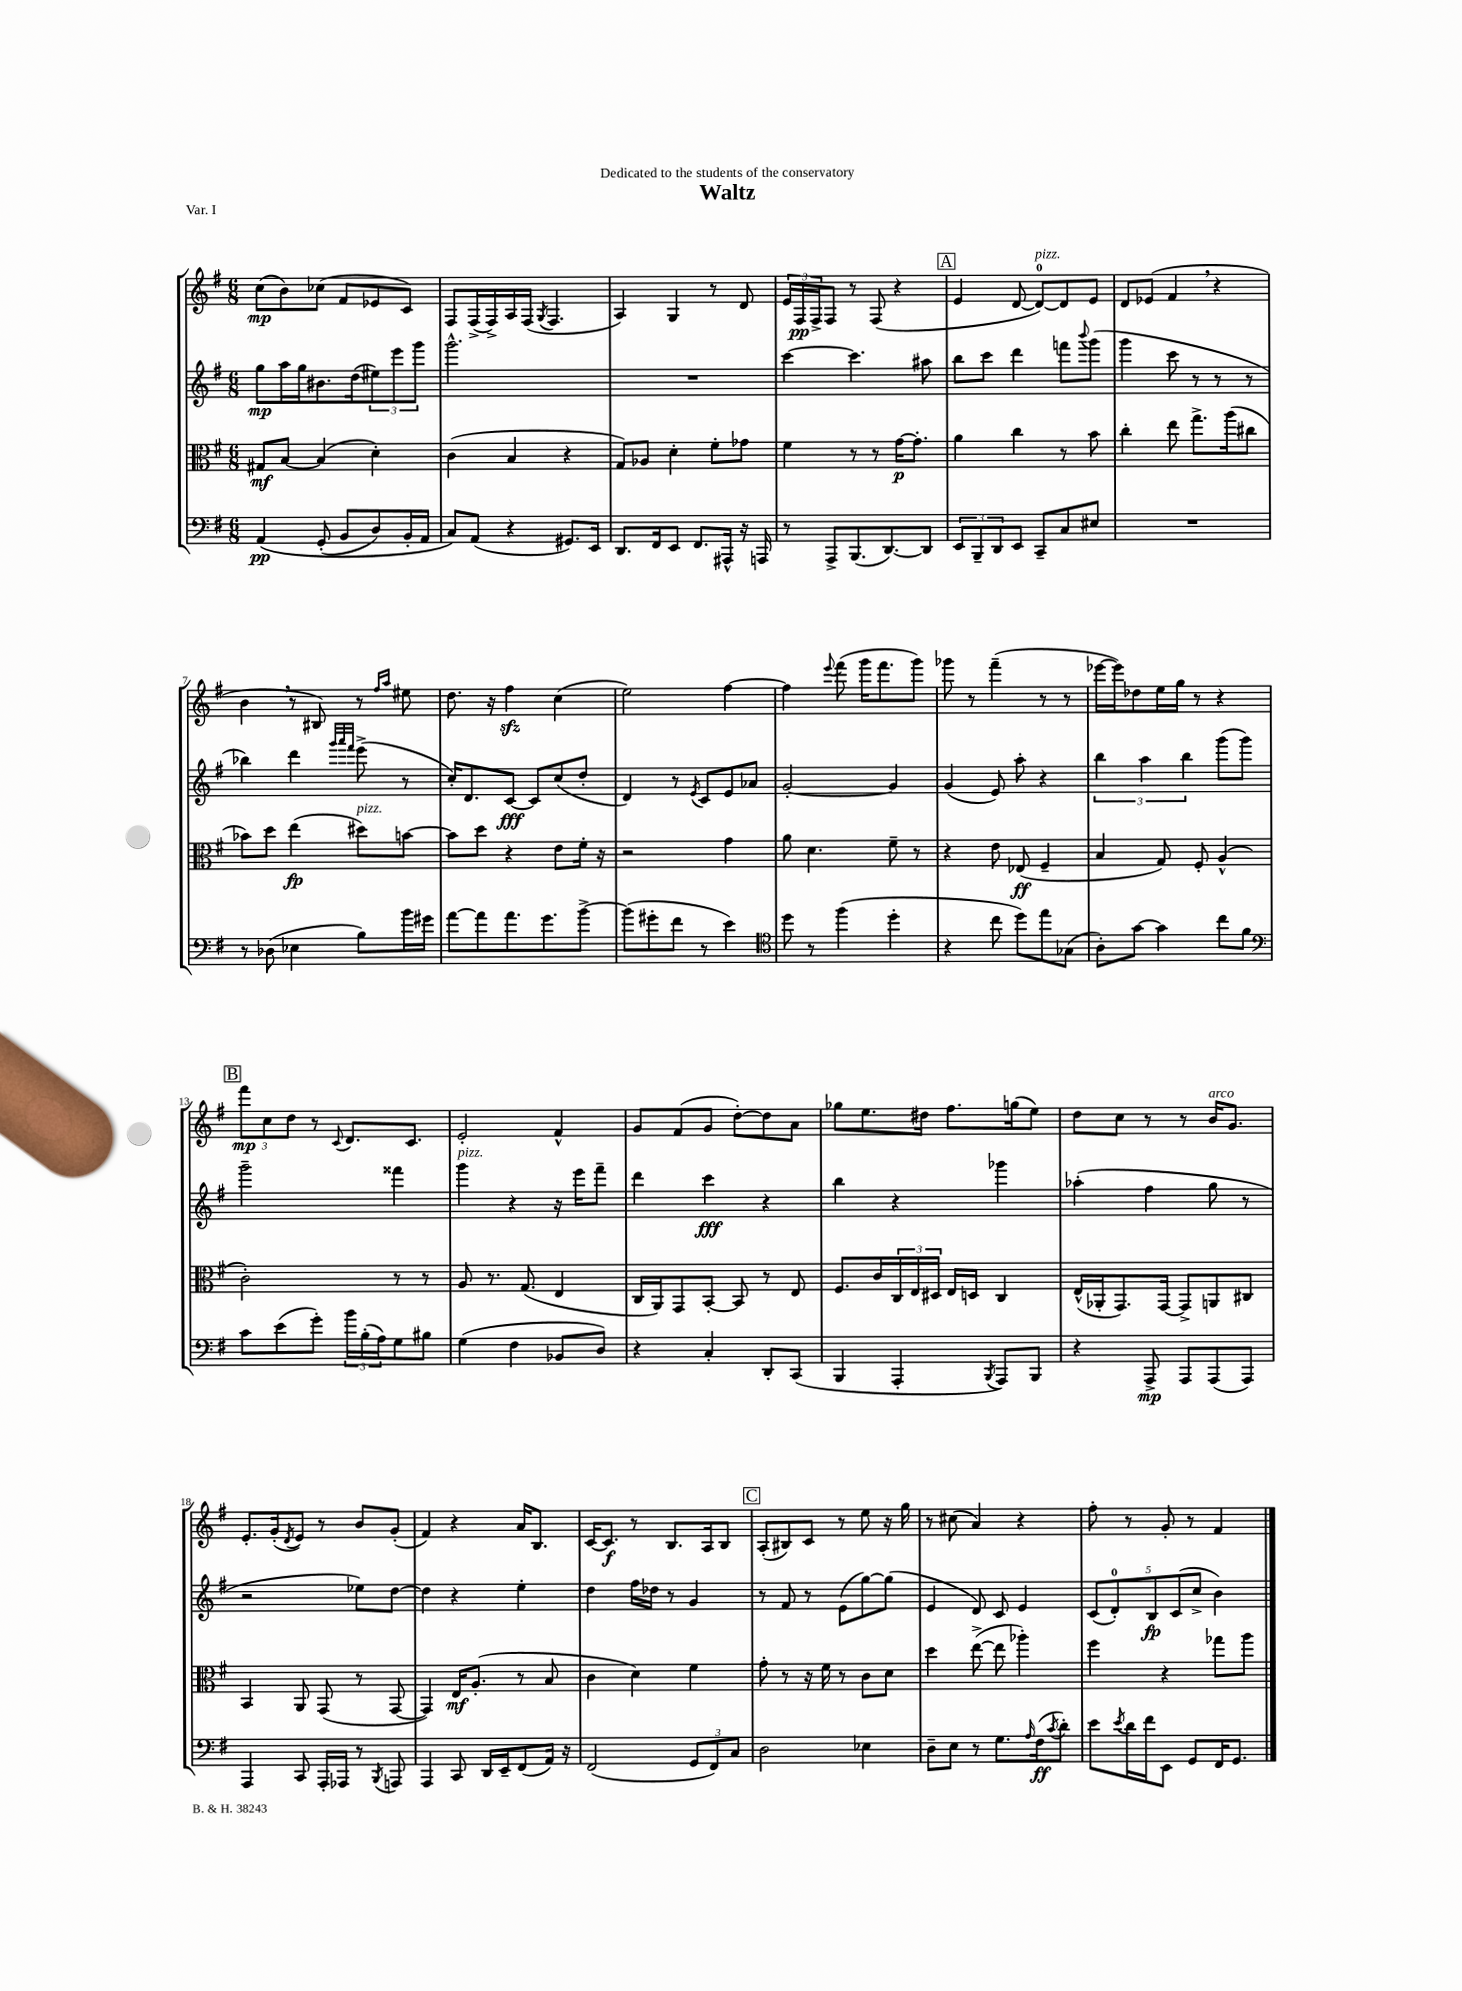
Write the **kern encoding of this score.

**kern	**kern	**kern	**kern
*staff4	*staff3	*staff2	*staff1
*clefF4	*clefC3	*clefG2	*clefG2
*k[f#]	*k[f#]	*k[f#]	*k[f#]
*M6/8	*M6/8	*M6/8	*M6/8
&(4AA	8G#	8gg	(8cc
.	[8B	16aa	8b)
.	.	16gg	.
(8GG'	(4B]	8.b#	(8cc-
8BB	.	.	8f#
.	.	(16dd	.
8D)	4d')	12ee#)	8e-
.	.	12eee	.
16BB'	.	.	8c)
.	.	12ggg	.
16AA	.	.	.
=	=	=	=
8C&)	(4c	2.ggg^^	8F#
(8AA	.	.	(16F#^
.	.	.	16F#^)
4r	4B	.	16A
.	.	.	(16F#
.	.	.	8qG
.	.	.	4.F#
8.GG#)	4r	.	.
16EE	.	.	.
=	=	=	=
8.DD	8G)	2.r	4A)
.	8A-	.	.
16FF#	.	.	.
8EE	4d'	.	4G
8.FF#	.	.	.
.	8f#'	.	8r
16AAA#^^	.	.	.
16r	8g-	.	8d
16AAA	.	.	.
=	=	=	=
8r	4f#	[4ccc	24e
.	.	.	24F#
.	.	.	24F#^
8AAA^	.	.	8F#
(8.BBB	8r	4.ccc]	8r
.	8r	.	(8F#
[8.DD)	.	.	.
.	[16g	.	4r
.	8.g']	.	.
8DD]	.	8aa#	.
=	=	=	=
12EE	4a	8bb	4e
12BBB~	.	.	.
.	.	8ccc	.
12DD	.	.	.
8EE	4cc	4ddd	[8d
8CC~	.	.	8d_)
8C	8r	8fff	8d]
.	.	8qqbbb	.
8E#	8b	(8ggg	8e
=	=	=	=
2.r	4cc'	4ggg	8d
.	.	.	(8e-
.	8ee	8ccc	4f#
.	8.gg^	8r	.
.	.	8r	4r
.	(16aa	.	.
.	8cc#	8r	.
=	=	=	=
8r	8b-)	4bb-)	4b
(8D-	8dd	.	.
4E-	(4ee	4ddd	8r
.	.	.	8B#)
.	.	32qqggg	.
.	.	32qqaaa	.
.	.	32qqfff#	.
8B)	8dd#)	(8eee^	8r
.	.	.	16qqff#
.	.	.	16qqaa
16b	[8b	8r	8ee#
16g#	.	.	.
=	=	=	=
[8a	8b]	16cc')	8.dd
.	.	8.d	.
8a]	8dd	.	.
.	.	.	16r
8.a	4r	[8c	4ff#
.	.	8c]	.
8.g	.	.	.
.	8e	(8cc	(4cc
[8b^	16f#'	8dd'	.
.	16r	.	.
=	=	=	=
(8b]	2r	4d)	2ee)
8g#'	.	.	.
8f#	.	8r	.
.	.	8qe	.
8r	.	8c	.
4e)	4g	8e	[4ff#
.	.	8a-	.
=	=	=	=
*clefC4	*	*	*
8dd	8a	[2g'	4ff#]
8r	4.d	.	.
.	.	.	8qqeee
(4ff#	.	.	(8fff#
.	.	.	16ggg
.	.	.	8.fff#
4dd'	8f#~	4g]	.
.	8r	.	8ggg)
=	=	=	=
4r	4r	(4g	8ggg-
.	.	.	8r
8cc	8e	8e)	(4fff#~
8dd)	(8E-	8aa'	.
8ee	4F#~	4r	8r
(8G-	.	.	8r
=	=	=	=
8A')	4B	6bb	[16eee-
.	.	.	16eee-])
[8g	.	.	8dd-
.	.	6aa	.
4g]	8G)	.	16ee
.	.	.	16gg
.	.	6bb	.
.	8F#'	.	8r
8cc	(4A^^	(8ggg	4r
8f#	.	8ggg)	.
=	=	=	=
*clefF4	*	*	*
8c	2c')	2ggg~	12fff#
.	.	.	12cc
(8e	.	.	.
.	.	.	12dd
8g')	.	.	8r
.	.	.	8qqc
24b	.	.	8.d
(24B'	.	.	.
24A)	.	.	.
8G	8r	4fff##	.
.	.	.	8.c
8B#	8r	.	.
=	=	=	=
(4G	8A	4ggg	2e'
.	8.r	.	.
4F#	.	4r	.
.	(8.G	.	.
8BB-	4E	16r	4f#^^
.	.	16eee	.
8D)	.	8fff#~	.
=	=	=	=
4r	16C	4ddd	8g
.	16AA)	.	.
.	8GG	.	(8f#
4C'	[8BB'	4ccc	8g
.	8BB]	.	[8dd')
8DD'	8r	4r	8dd]
(8CC	8E	.	8a
=	=	=	=
4BBB	8.F#	4bb	8gg-
.	.	.	8.ee
.	16c	.	.
4AAA'	24C	4r	.
.	24E	.	.
.	.	.	16dd#
.	24D#	.	.
.	16E	.	8.ff#
.	16D	.	.
8qBBB	.	.	.
8AAA)	4C	4ggg-	.
.	.	.	(16gg
8BBB	.	.	8ee)
=	=	=	=
4r	(16E^^	(4aa-'	8dd
.	16AA-'	.	.
.	8.GG)	.	8cc
8AAA^	.	4ff#	8r
.	[16GG	.	.
8AAA	8GG^]	.	8r
(8AAA	8AA	8gg	16b
.	.	.	8.g
8AAA)	8C#	8r	.
=	=	=	=
4AAA	4BB	2r	8.e'
.	.	.	(16g'
.	.	.	8qd
8CC	8AA	.	8e)
16AAA'	(8GG	.	8r
16AAA-	.	.	.
8r	8r	8ee-)	8b
8qBBB	.	.	.
8AAA	[8GG	[8dd	(8g'
=	=	=	=
4AAA	4GG])	4dd]	4f#)
8CC	16E	4r	4r
.	(8.A'	.	.
16DD	.	.	.
16EE~	.	.	.
(8FF#	8r	4ee'	16a
.	.	.	8.B
16AA)	8B	.	.
16r	.	.	.
=	=	=	=
(2FF#	4c	4dd	[16c
.	.	.	8.c]
.	4d)	16ff#	8r
.	.	16dd-	.
.	.	8r	8.B
12GG	4f#	4g	.
.	.	.	16A
12FF#)	.	.	.
.	.	.	8B
12C	.	.	.
=	=	=	=
2D	8g'	8r	(8A'
.	8r	8f#	8B#)
.	16r	8r	8c
.	16f#	.	.
.	8r	(8e	8r
4E-	8c	[8gg)	8ee
.	8d	(8gg]	16r
.	.	.	16gg
=	=	=	=
8D~	4dd	4e	8r
8E	.	.	(8cc#
8r	([8ee^	8d)	4a)
8.G	8ee]	8c	.
.	4aa-')	4e	4r
16qqA	.	.	.
(16F#	.	.	.
8qc	.	.	.
8d')	.	.	.
=	=	=	=
8e	4ff#	(10c	8ff#'
.	.	10d')	.
8qe	.	.	.
16d	.	.	8r
16f#	.	.	.
.	.	10B	.
8EE	4r	.	8g'
.	.	(10c	.
8GG	.	.	8r
.	.	10cc^	.
16FF#	8gg-	4b)	4f#
8.GG	.	.	.
.	8aa	.	.
==	==	==	==
*-	*-	*-	*-
